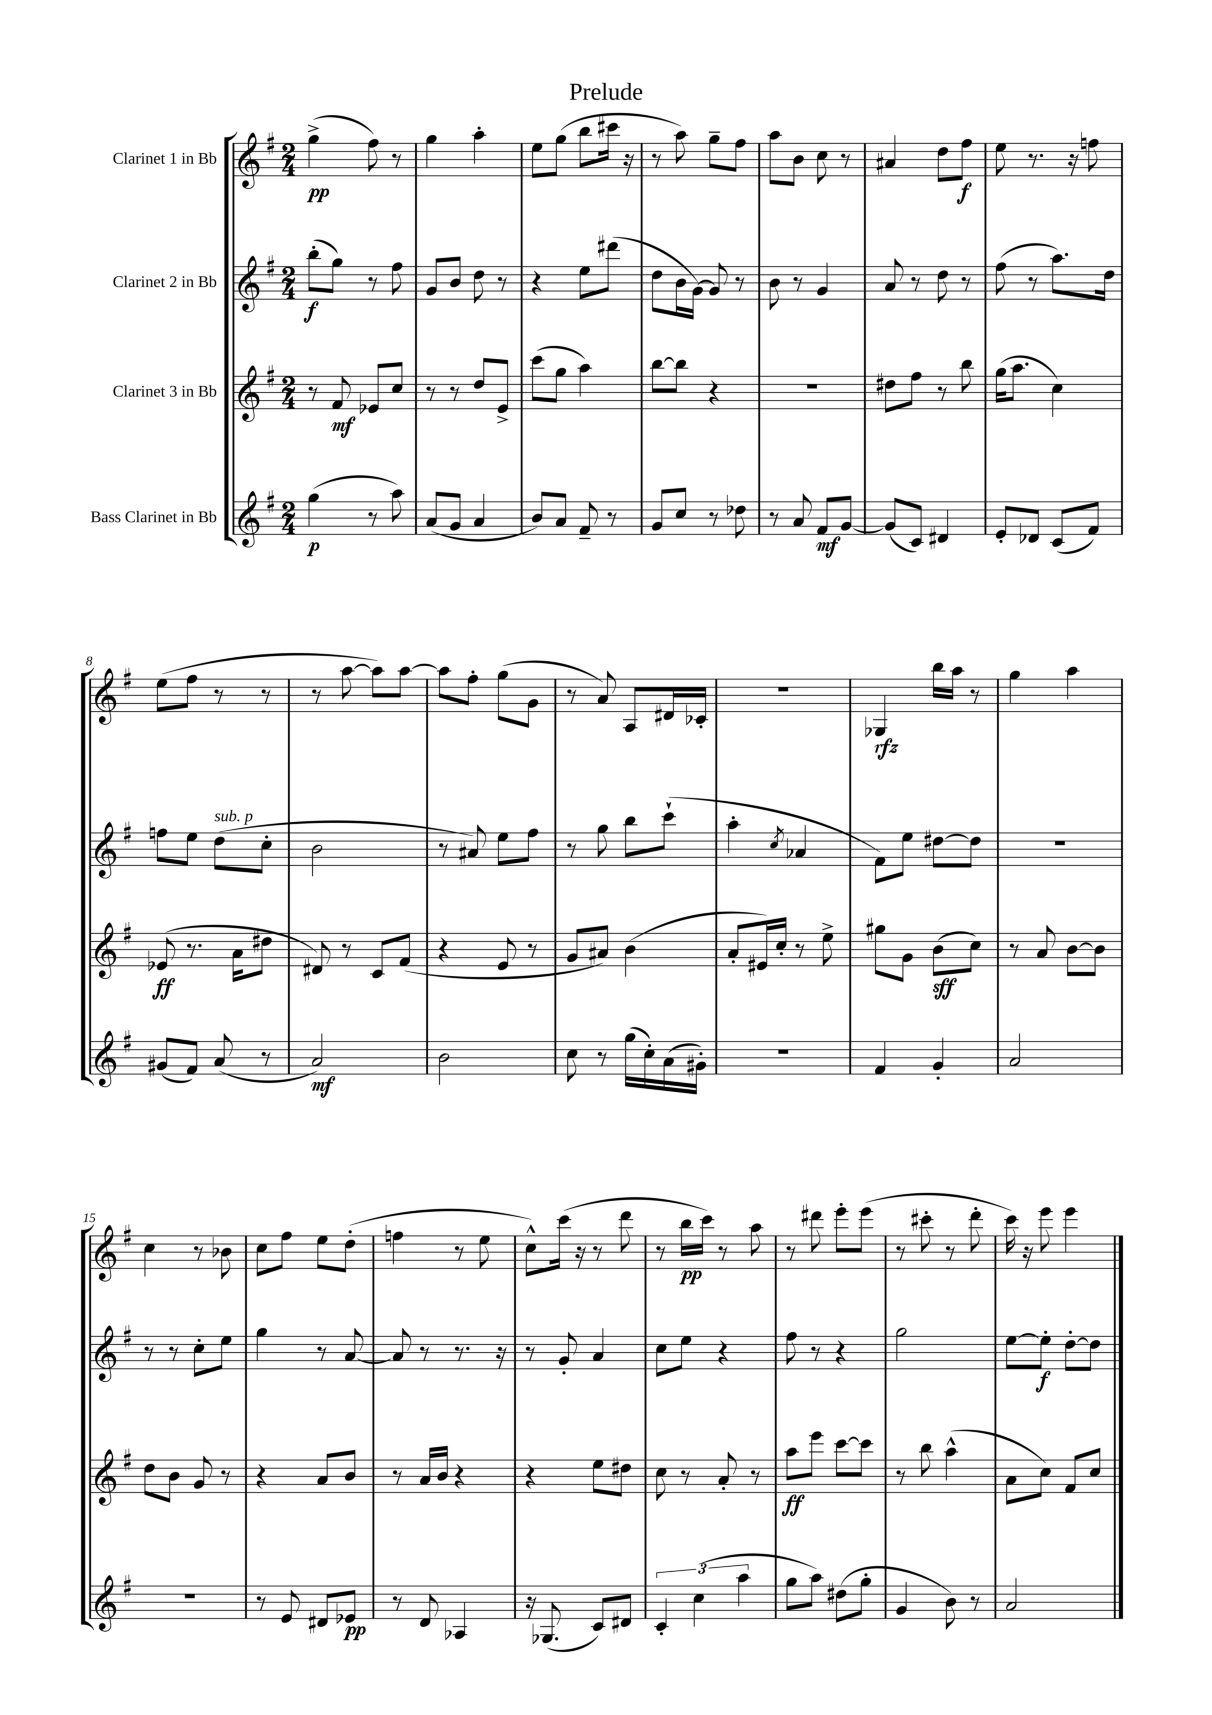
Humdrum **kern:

**kern	**kern	**kern	**kern
*staff4	*staff3	*staff2	*staff1
*clefG2	*clefG2	*clefG2	*clefG2
*k[f#]	*k[f#]	*k[f#]	*k[f#]
*M2/4	*M2/4	*M2/4	*M2/4
(4gg\	8r	(8bb'\L	(4gg^\
.	8f#/	8gg\J)	.
8r	8e-/L	8r	8ff#\)
8aa\)	8cc/J	8ff#\	8r
=	=	=	=
(8a/L	8r	8g/L	4gg\
8g/J	8r	8b/J	.
4a/	8dd/L	8dd\	4aa'\
.	8e^/J	8r	.
=	=	=	=
8b/L)	(8ccc\L	4r	8ee\L
8a/J	8gg\J	.	(8gg\J
8f#~/	4aa\)	8ee\L	8bb\L
8r	.	(8ddd#\J	16ccc#\Jk
.	.	.	16r
=	=	=	=
8g/L	[8bb\L	8dd\L	8r
8cc/J	8bb\]J	16b\L	8aa\)
.	.	[16g\JJ)	.
8r	4r	8g/]	8gg~\L
8dd-\	.	8r	8ff#\J
=	=	=	=
8r	2r	8b\	8aa\L
8a/	.	8r	8b\J
8f#/L	.	4g/	8cc\
[8g/J	.	.	8r
=	=	=	=
(8g/]L	8dd#\L	8a/	4a#/
8c/J)	8ff#\J	8r	.
4d#/	8r	8dd\	8dd\L
.	8bb\	8r	8ff#\J
=	=	=	=
8e'/L	(16gg\LK	(8ff#\	8ee\
.	8.aa\J	.	.
8d-/J	.	8r	8.r
(8c/L	4cc\)	8.aa\L)	.
.	.	.	16r
8f#/J)	.	.	8ff\
.	.	16dd\Jk	.
=	=	=	=
(8g#/L	(8e-/	8ff\L	(8ee\L
8f#/J)	8.r	8ee\J	8ff#\J
(8a/	.	(8dd\L	8r
.	16a\LK	.	.
8r	8dd#\J	8cc'\J	8r
=	=	=	=
2a/)	8d#/)	2b\	8r
.	8r	.	[8aa\
.	8c/L	.	8aa\]L)
.	(8f#/J	.	[8aa\J
=	=	=	=
2b\	4r	8r	8aa\]L
.	.	8a#/)	8ff#'\J
.	8e/	8ee\L	(8gg\L
.	8r	8ff#\J	8g\J
=	=	=	=
8cc\	8g/L	8r	8r
8r	8a#/J)	8gg\	8a/)
(16gg\LL	(4b\	8bb\L	8A/L
16cc'\)	.	.	.
(16a\	.	(8ccc`\J	16d#/L
16g#'\JJ)	.	.	16c-'/JJ
=	=	=	=
2r	8a'/L	4aa'\	2r
.	16e#/L)	.	.
.	16cc'/JJ	.	.
.	.	8qcc/	.
.	8r	4a-/	.
.	8ee^\	.	.
=	=	=	=
4f#/	8gg#\L	8f#\L)	4G-/
.	8g\J	8ee\J	.
4g'/	(8b\L	[8dd#\L	16bb\LL
.	.	.	16aa\JJ
.	8cc\J)	8dd#\]J	8r
=	=	=	=
2a/	8r	2r	4gg\
.	8a/	.	.
.	[8b\L	.	4aa\
.	8b\]J	.	.
=	=	=	=
2r	8dd\L	8r	4cc\
.	8b\J	8r	.
.	8g/	8cc'\L	8r
.	8r	8ee\J	8b-\
=	=	=	=
8r	4r	4gg\	8cc\L
8e/	.	.	8ff#\J
8d#/L	8a/L	8r	8ee\L
8e-/J	8b/J	[8a/	(8dd'\J
=	=	=	=
8r	8r	8a/]	4ff\
8d/	16a/LL	8r	.
.	16b/JJ	.	.
4A-/	4r	8.r	8r
.	.	.	8ee\
.	.	16r	.
=	=	=	=
16r	4r	8r	8cc^^\L)
(8.G-/	.	.	.
.	.	8g'/	(16ccc\Jk
.	.	.	16r
8c/L)	8ee\L	4a/	8r
8d#/J	8dd#\J	.	8ddd\
=	=	=	=
6c'/	8cc\	8cc\L	8r
.	8r	8ee\J	16bb\LL
(6cc\	.	.	.
.	.	.	16ccc\JJ)
.	8a'/	4r	8r
6aa\	.	.	.
.	8r	.	8aa\
=	=	=	=
8gg\L	8aa\L	8ff#\	8r
8aa\J)	8eee\J	8r	8ddd#\
(8dd#\L	[8ccc\L	4r	8eee'\L
8gg'\J	8ccc\]J	.	(8eee\J
=	=	=	=
4g/	8r	2gg\	8r
.	8bb\	.	8ccc#'\
8b\)	(4aa^^\	.	8r
8r	.	.	8ddd'\
=	=	=	=
2a/	8a\L	[8ee\L	16ccc\)
.	.	.	16r
.	8cc\J)	8ee'\]J	8eee\
.	8f#/L	[8dd'\L	4eee\
.	8cc/J	8dd\]J	.
==	==	==	==
*-	*-	*-	*-
